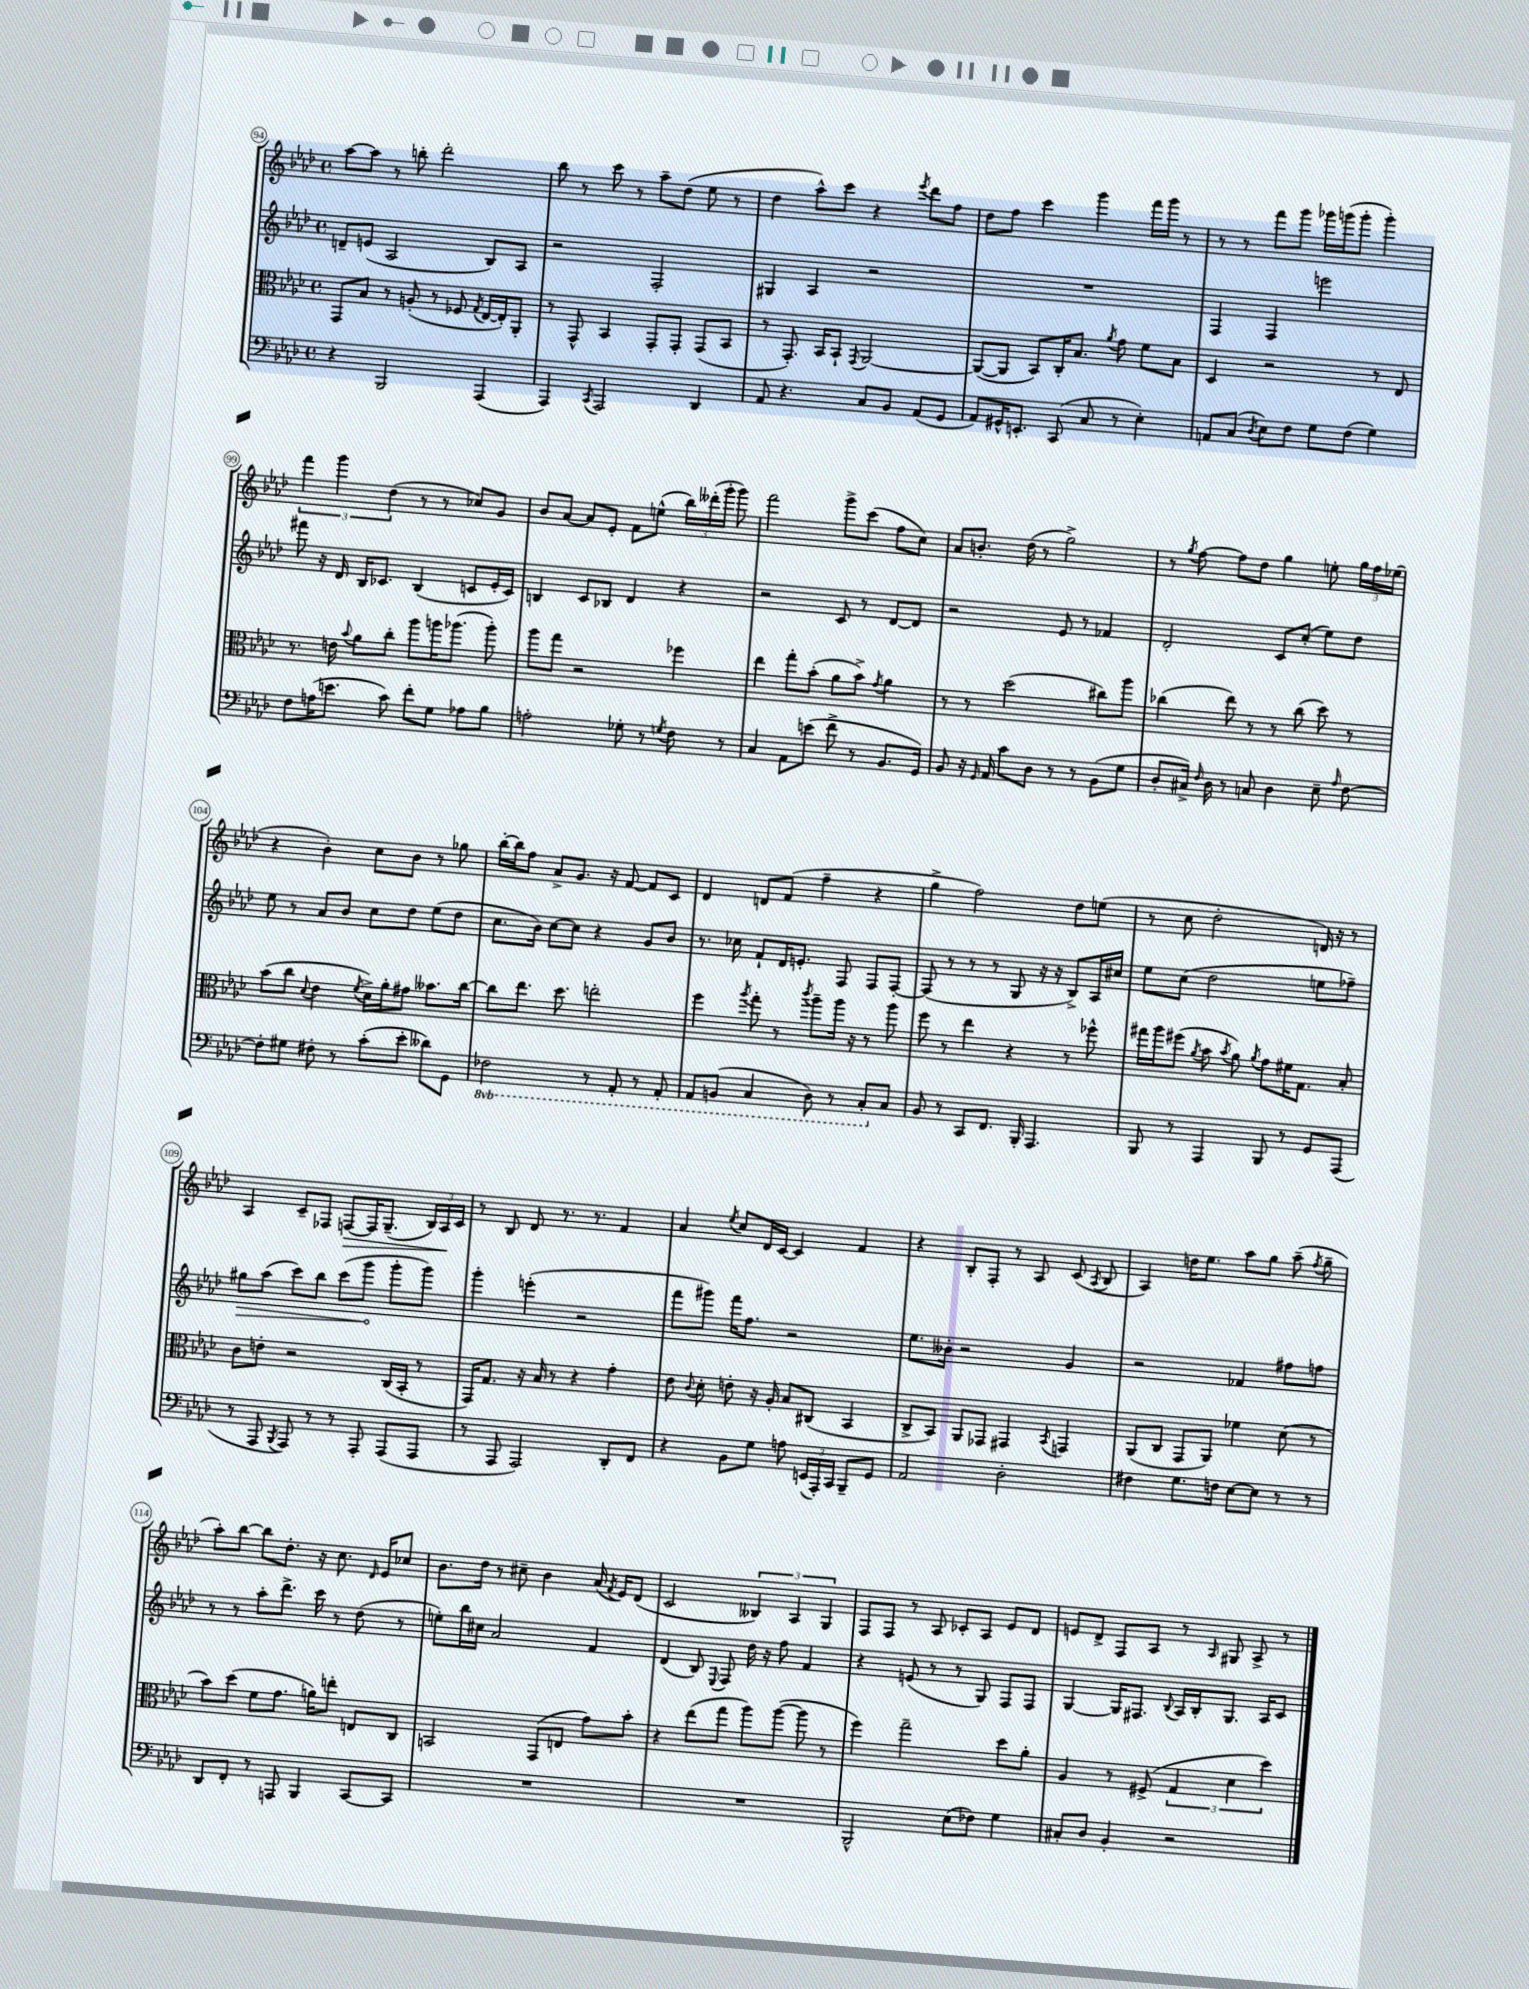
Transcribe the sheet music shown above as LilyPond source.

<<
\new StaffGroup <<
\new Staff = "s0" {
    \clef treble \key aes \major \defaultTimeSignature \time 4/4
    \autoBeamOff aes''8[~ aes''8] r8 b''8-. des'''2-. |
    bes''8 r8 c'''8 r8 aes''8[-- des''8]( ees''8 r8 |
    des''4 aes''8[-^) c'''8] r4 \acciaccatura { ees'''8 } des'''8[ f''8] |
    des''8[ f''8] c'''4 g'''4 f'''16[ g'''16] r8 |
    r8 r8 f'''8[ g'''8] ges'''16[ g'''16( g'''8]-. g'''4-.) |
    \tuplet 3/2 { f'''4 g'''4 des''4( } r8 r8 ces''8[) g'8] |
    bes'8[ aes'8]~ aes'8[ ees'8]-. f'8[ e''8]-^( \tuplet 3/2 { bes''16[) deses'''16-.( g'''16]-. } g'''8) |
    f'''2 g'''8[-> c'''8]( f''8[ c''8]) |
    aes'8[ b'8.]-. des''16( r8 g''2->) |
    r8 \acciaccatura { g''8 } f''8~ f''8[ des''8] g''4 e''8-. \tuplet 3/2 { g''16[ f''16 ees''16]( } |
    r4 bes'4-.) c''8[ bes'8] r8 ges''8 |
    bes''16[~-. bes''16 f''8] aes'8[-> g'8.] r16 f'8~ f'8[ c'8] |
    des'4 d'8[ f'8]( f''4-- r4 |
    g''4-> f''2) des''8[ e''8]( |
    r8 c''8 des''2-. d'16) r16 r8 |
    aes4 c'8[-- fes8] f8[~\> f16 g8.]--( \tuplet 3/2 { bes16[) aes16\! c'16] } |
    r8 bes8 des'8 r8. r8. f'4 |
    aes'4 \acciaccatura { ees''8 } c''8[ des'16 c'16]~ c'4 f'4 |
    r4 bes8[-. f8]-. r8 aes8 c'8( \acciaccatura { aes8 } bes8 |
    aes4) d''16[ ees''8.] aes''8[ g''8] aes''8--( \acciaccatura { f''8 } g''8-- |
    aes''8[-.) bes''8]~ bes''8[ des''8.]-. r16 c''8. \grace { des'16 } ees'16[ ces''8] |
    bes'8.[ des''16] r8 cis''8-- bes'4 aes'16( \acciaccatura { f'8 } ees'16[) des'8]( |
    c'2 \tuplet 3/2 { beses4) aes4 g4 } |
    f8[ f8] r8 aes8 ces'8[-. aes8] ees'8[ des'8] |
    e'8[ des'8]-> f8[ aes8] r8 \grace { aes16 } gis8 aes8-> r8 \bar "|." |
}
\new Staff = "s1" {
    \clef treble \key aes \major \defaultTimeSignature \time 4/4
    \autoBeamOff d'8[-- e'8]( aes2 bes8[) aes8] |
    r2 f2-. |
    gis4 aes4 r2 |
    R1 |
    f4 f4 e'''2 |
    fis'''8 r16 des'16 bes16[ ces'8.] bes4( c'8[ ees'16-. c'16]) |
    b4 c'8[ bes8] des'4 r4 |
    r2 c'8 r8 des'8[~ des'8] |
    r2 ees'8 r8 fes'4 |
    des'2-. c'8[ c''8]-.( ees''8[) des''8] |
    ees''8 r8 aes'8[ bes'8] c''8[ des''8] ees''8[( des''8] |
    c''8.[ bes'16]) c''8[~ c''8] r4 g'8[ bes'8] |
    r8. ces''16 f'8[-! des'16 e'8.]-. f8 f8[ f8]~-. |
    f8( r8 r8 r8 g8 r16 r16 bes8[->) aes16 cis''16] |
    ees''8[ c''8]( des''2 e''8[ fes''8]--) |
    \once \override Hairpin.circled-tip = ##t gis''8[\> aes''8]( c'''8[) bes''8] c'''8[( g'''8]\! g'''8[-. g'''8]) |
    g'''4-. e'''4-.( r2 |
    f'''8[ gis'''8]) f'''16[ f''8.] r2 |
    ees''8.[ beses'16]-. r2 g'4 |
    r2 fes'4 fis''8[ f''8] |
    r8 r8 aes''8[-. des'''8.]-> c'''16 r8 des''8( r8 |
    e''8[-.) bes''16 cis''16] aes'2 f'4 |
    des'4( bes8) \appoggiatura { ees8 } f8 des''16 r16 f''8 f'4 |
    r4 e'8( r8 r8 g8) f8[ f8] |
    g4~ g16[ fis8.] \appoggiatura { bes8 } aes16[ bes16-. g8.] aes16[ c'8] \bar "|." |
}
\new Staff = "s2" {
    \clef alto \key aes \major \defaultTimeSignature \time 4/4
    \autoBeamOff g,8[ bes8] r8 a8-.( r8 fes8 \acciaccatura { g8 } ees16[~ ees16-.) aes,8]-. |
    r8 g,8-^ bes,4 g,8[-. g,8]-. g,8[( bes,8] |
    r8 g,8.-.) bes,16[ bes,8]-! \acciaccatura { g,8 } aes,2~ |
    aes,8[~( aes,8] bes,8[) c16-. bes8.] \acciaccatura { aes'8 } g'8 f'8[ bes8] |
    des4 r2 r8 ees8 |
    r8. e'16 \appoggiatura { bes'8 } aes'8[ c''8]-. aes''8[ a''16 aes''8.]( aes''8-.) |
    aes''8[ g''8] r2 fes''4 |
    ees''4 g''8[-. bes'8]-.( aes'8[ bes'8]->) \acciaccatura { g'8 } aes'4 |
    r8 r8 des''2( cis''8[) aes''8] |
    ces''4( ees''8) r8 r8 ces''8( des''8) r8 |
    bes'8[( c''8] \appoggiatura { des'8 } ees'4 \acciaccatura { f'8 } des'16[->) aes'16-. gis'8] beses'8.[ c''16]~ |
    c''8[ ees''8.] des''8. e''2-. |
    f''4 \acciaccatura { aes''8 } g''8-. r8 \acciaccatura { c'''8 } aes''8[-- aes''16] r16 r8 aes''8 |
    f''8 r8 ees''4 r4 r8 fes''8-^ |
    gis''16[ aes''16 fis''8]( \acciaccatura { aes'8 } bes'8 \acciaccatura { bes'8 } aes'8) \acciaccatura { aes'8 } g'8[ fis'16 g8.] bes8-. |
    c'8[ e'8]-. r2 c16[( bes,16]-. r8 |
    g,16[) g8.] r16 bes16 r8 r4 g'4-. |
    ees'8 \appoggiatura { c'8 } des'8-. e'8-. r16 aes16-. bes8[ cis8]( bes,4 |
    c8[-> bes,8]) aes,8[ ges,8] gis,4 \acciaccatura { bes,8 } g,4 |
    aes,8[( c8] g,8[ aes,8]) fes'4 des'8( r8 |
    bes'8[) des''8]( f'8[ g'8.] a'16[) e''8]-. e8[ c8] |
    b,2 g,8[( e8] g'8[) bes'8]-. |
    r4 ees''8[( g''8] aes''8[) aes''8]~( aes''8 r8 |
    f''4) g''2-- des''8[ aes'8]-. |
    aes4 r8 fis8->( \tuplet 3/2 { g4 des'4 des''4) } \bar "|." |
}
\new Staff = "s3" {
    \clef bass \key aes \major \defaultTimeSignature \time 4/4 \set Staff.ottavationMarkups = #ottavation-simple-ordinals
    \autoBeamOff r4 bes,,2 aes,,4( |
    aes,,4) \acciaccatura { c,8 } aes,,2 des,4 |
    aes,8 r4. c8[ bes,8] aes,8[( g,8] |
    aes,8[) gis,16-^ e,8.]-. c,8( c8 r8 ees4-.) |
    a,8[ c8]( \acciaccatura { des8 } ees8[) f8] g8[ f8]( g4) |
    f8[ a16( e'8.] c'8) f'8[-. g8] aes8[ bes8] |
    a2-. ges8-. r8 \acciaccatura { g8 } f8 r8 |
    c4 aes,8[ e'8]( f'8-> r8 bes,8.[ g,16]) |
    bes,8 r16 \grace { g,16 } aes,16 c'8[ des8] r8 r8 bes,8[( g8] |
    des8[-. cis16]->) \grace { f16 } des16 r8 c8 des4 ees8-- \grace { aes16 } f8~ |
    f8[-. gis8] fis8-. r8 c'8[-.( ees'8]-. deses'8[) g,8] |
    \ottava #-1 fes,2 r8 aes,,8-. r8 aes,,8-. |
    aes,,8[ b,,8]( c,4 des,8) r8 c,8[-. \ottava #0 c8] |
    bes,8 r8 c,8[ f,8.] bes,,16-. aes,,4. |
    bes,,8 r8 aes,,4 bes,,8 r8 g,8[ aes,,8]( |
    r8 aes,,8 \acciaccatura { bes,,8 } aes,,8) r8 r8 aes,,8-. aes,,8[( aes,,8] |
    r8 aes,,8 aes,,2) des,8[-. f,8] |
    r4 bes,8[ g8] a8 \tuplet 3/2 { e,16[( aes,,16-.) c,16] } bes,,8[-- g,8] |
    aes,2 des2-. |
    fis4 g8.[ f16] ees8[~ ees8] r8 r8 |
    des,8[ f,8]-. r8 a,,8 bes,,4 c,8[~ c,8] |
    R1 |
    R1 |
    bes,,2-^ ees8[( fes8]) g4 |
    cis8[-. des8] bes,4-. r2 \bar "|." |
}
>>
>>
\layout { \context { \Score currentBarNumber = #94 \override BarNumber.stencil = #(make-stencil-circler 0.1 0.3 ly:text-interface::print) } }
